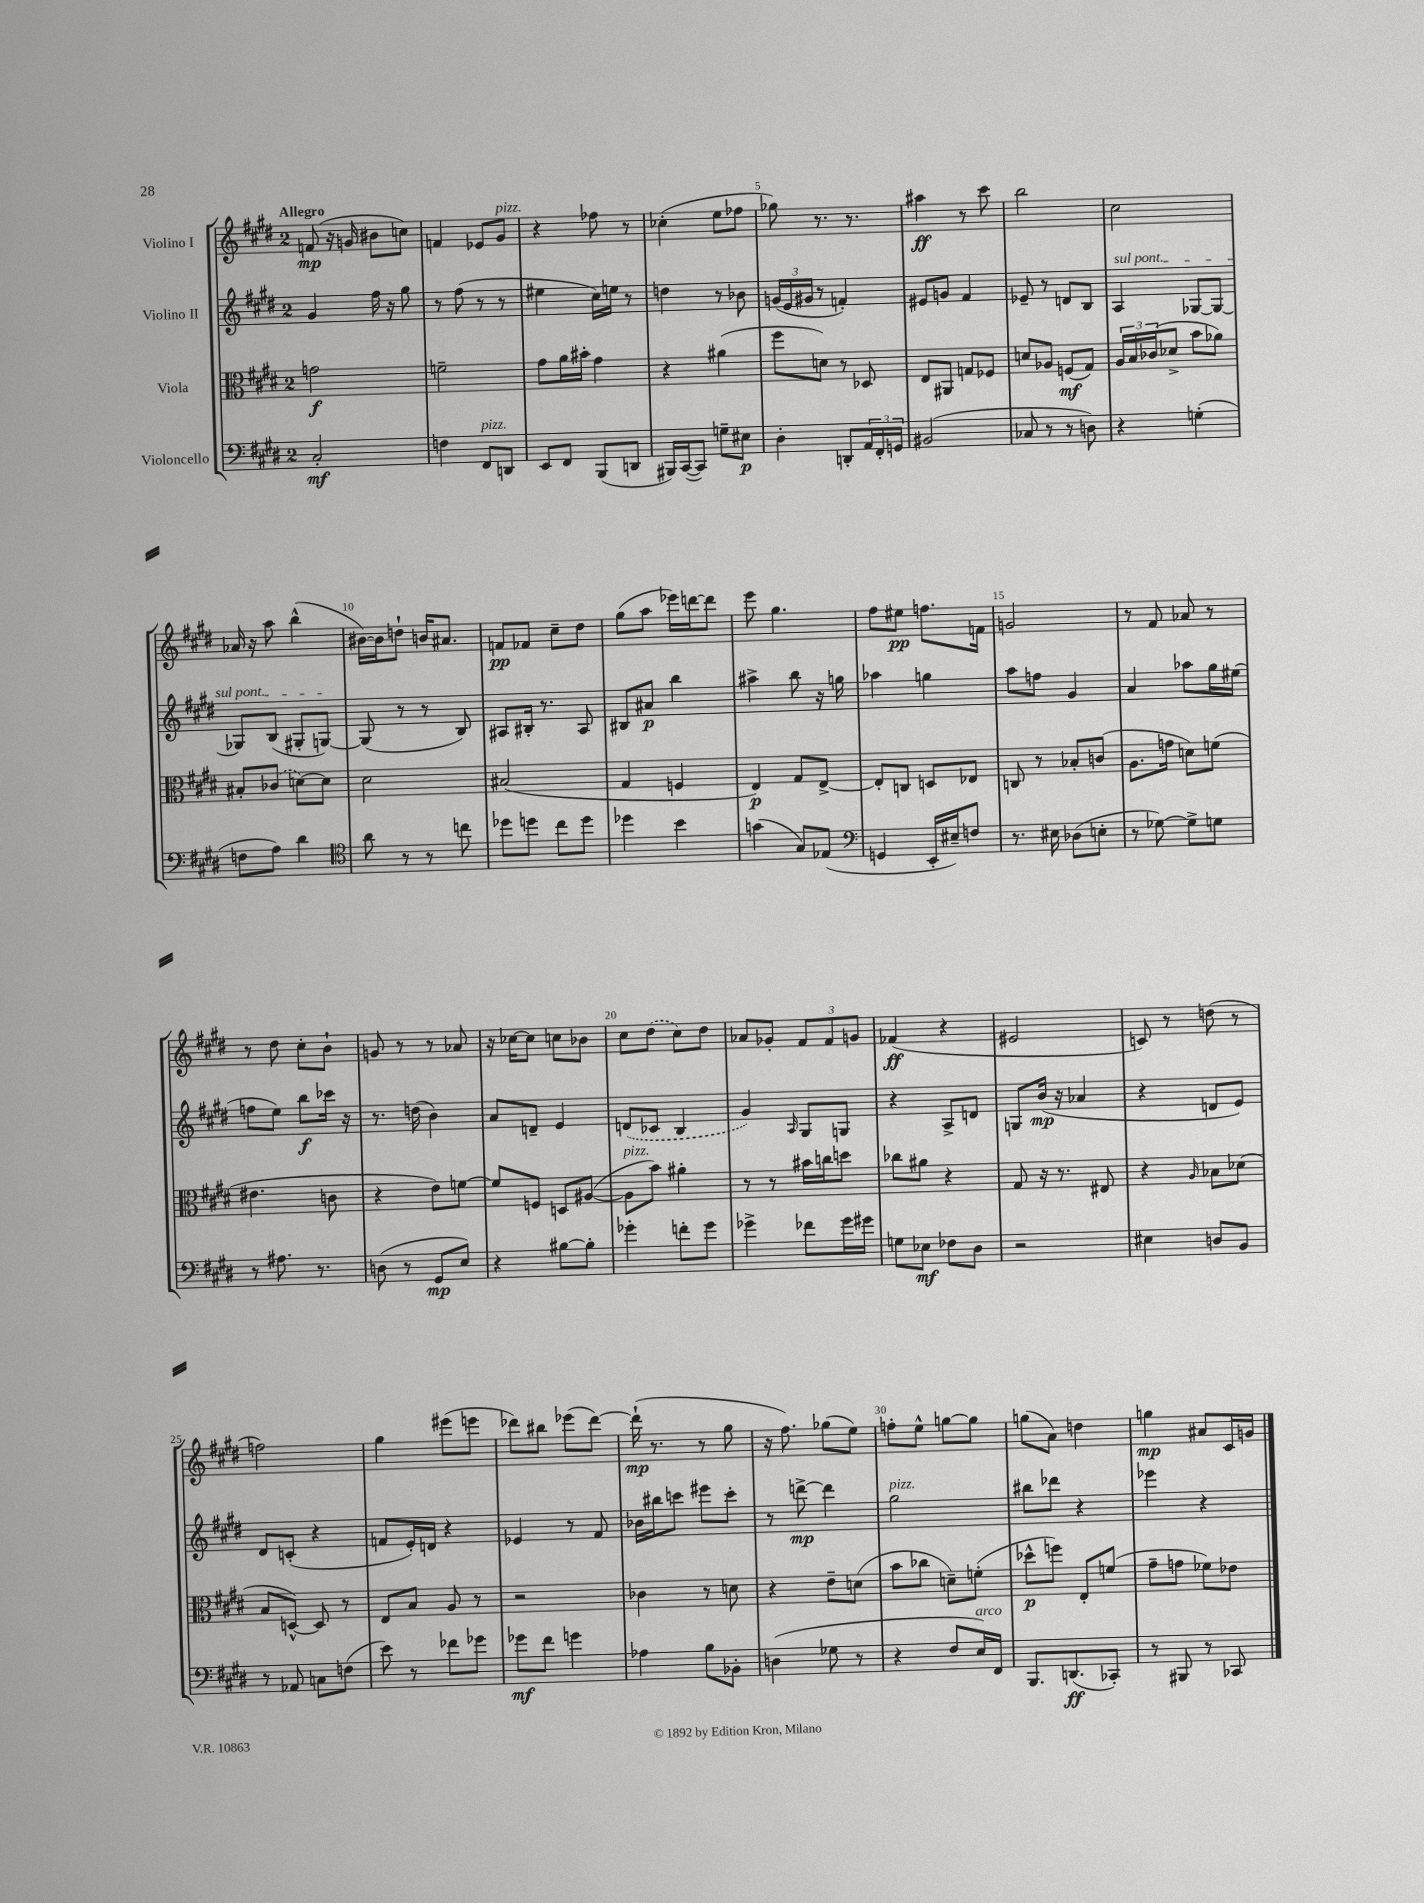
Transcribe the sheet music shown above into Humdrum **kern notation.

**kern	**dynam	**kern	**dynam	**kern	**dynam	**kern	**dynam
*part4	*part4	*part3	*part3	*part2	*part2	*part1	*part1
*staff4	*staff4	*staff3	*staff3	*staff2	*staff2	*staff1	*staff1
*I"Violoncello	*	*I"Viola	*	*I"Violino II	*	*I"Violino I	*
*clefF4	*	*clefC3	*	*clefG2	*	*clefG2	*
*k[f#c#g#d#]	*	*k[f#c#g#d#]	*	*k[f#c#g#d#]	*	*k[f#c#g#d#]	*
*M2/4	*	*M2/4	*	*M2/4	*	*M2/4	*
=1	=1	=1	=1	=1	=1	=1	=1
!	!	!	!	!	!	!LO:TX:a:B:t=Allegro	!
2C#'/	mf	2gn\	f	4g#/	.	(8fn/	mp
.	.	.	.	.	.	16r	.
.	.	.	.	.	.	16gn/	.
.	.	.	.	16ff#\	.	8b#X\L	.
.	.	.	.	16r	.	.	.
.	.	.	.	8gg#\	.	8ccn\J)	.
=2	=2	=2	=2	=2	=2	=2	=2
4Fn\	.	2fn~\	.	8r	.	4fn/	.
.	.	.	.	(8ff#\	.	.	.
!LO:TX:a:i:t=pizz.	!	!	!	!	!	!	!
8FF#/L	.	.	.	8r	.	8e-X/L	.
!	!	!	!	!	!	!LO:TX:a:i:t=pizz.	!
8DDn/J	.	.	.	8r	.	8g#/J	.
=3	=3	=3	=3	=3	=3	=3	=3
8EE/L	.	8g#\L	.	4ee#X\	.	4r	.
8FF#/J	.	16a\L	.	.	.	.	.
.	.	16b#X'\JJ	.	.	.	.	.
(8BBB/L	.	4g#\	.	16cc#\LL)	.	8ff-X\	.
.	.	.	.	16een\JJ	.	.	.
8DDn/J	.	.	.	8r	.	8r	.
=4	=4	=4	=4	=4	=4	=4	=4
16BBB#X/LL)	.	4r	.	4ddn\	.	(4cc-X'\	.
([16CC#/J	.	.	.	.	.	.	.
8CC#/J])	.	.	.	.	.	.	.
8Gn~\L	.	(4a#X\	.	8r	.	8ee\L	.
8E#X\J	p	.	.	8b-X\	.	8ff-X\J	.
=5	=5	=5	=5	=5	=5	=5	=5
4D#'\	.	8ff#\L	.	(24gn/LL	.	8gg-X\)	.
.	.	.	.	24e/	.	.	.
.	.	.	.	24g#X/JJ	.	.	.
.	.	8dn\J)	.	8r	.	8.r	.
8DDn'/L	.	8r	.	4fn'/)	.	.	.
.	.	.	.	.	.	8.r	.
24AA/L	.	8D-X/	.	.	.	.	.
24FF#'/	.	.	.	.	.	.	.
24GGn/JJ	.	.	.	.	.	.	.
=6	=6	=6	=6	=6	=6	=6	=6
(2BB#X/	.	8E/L	.	8e#X/L	.	4aa#X\	ff
.	.	8AA#X/J	.	8gn/J	.	.	.
.	.	8Gn/L	.	4f#/	.	8r	.
.	.	8F-X/J	.	.	.	8ccc#\	.
=7	=7	=7	=7	=7	=7	=7	=7
8C-X/	.	8dn/L	.	8e-X~/	.	2bb\	.
8r	.	8A-X/J	.	8r	.	.	.
8r	.	(8Fn/L	mf	8dn/L	.	.	.
8Dn\)	.	8G#/J)	.	8B/J	.	.	.
=8	=8	=8	=8	=8	=8	=8	=8
!	!	!	!	!LO:TX:a:i:t=sul pont.	!	!	!
4r	.	24A/LL	.	4A/	.	2cc#\	.
.	.	24B/	.	.	.	.	.
.	.	(24c-X/J	.	.	.	.	.
.	.	8d-X^/J	.	.	.	.	.
(4Gn'\	.	8b\L	.	[8G-X/L	.	.	.
.	.	8a-X\J)	.	8G-/J_	.	.	.
!!LO:LB:g=z
=9	=9	=9	=9	=9	=9	=9	=9
8Fn\L	.	8B#X'/L	.	8G-X/L]	.	16a-X/	.
.	.	.	.	.	.	16r	.
8A\J)	.	(8c-X/J	.	(8B/J	.	8aa\	.
4d#\	.	[8dn\L)	.	8G#X'/L	.	(4bb^^\	.
.	.	8d\J]	.	[8Gn/J)	.	.	.
=10	=10	=10	=10	=10	=10	=10	=10
*clefC4	*	*	*	*	*	*	*
8a\	.	2d#\	.	(8G/]	.	[16b#X\LL)	.
.	.	.	.	.	.	16b#\J]	.
8r	.	.	.	8r	.	8ddn`\J	.
8r	.	.	.	8r	.	16bn/KL	.
.	.	.	.	.	.	8.a#X/J	.
8ccn\	.	.	.	8B/)	.	.	.
=11	=11	=11	=11	=11	=11	=11	=11
8dd-X\L	.	(2B#X/	.	8A#X/L	.	8fn/L	pp
8ddn\J	.	.	.	16B#X'/Jk	.	8f-X/J	.
.	.	.	.	8.r	.	.	.
8cc#\L	.	.	.	.	.	8cc#~\L	.
8dd\J	.	.	.	8A#/	.	8dd#\J	.
=12	=12	=12	=12	=12	=12	=12	=12
4dd-X\	.	4G#/	.	8B#X/L	.	(8gg#\L	.
.	.	.	.	8a#X/J	p	8aa\J	.
4b\	.	4Fn/	.	4bb\	.	16eee-X\LL)	.
.	.	.	.	.	.	[16dddn\J	.
.	.	.	.	.	.	8ddd\J]	.
=13	=13	=13	=13	=13	=13	=13	=13
(4gn\	.	4E/)	p	4aa#X^\	.	8eee\	.
.	.	.	.	.	.	4.gg#\	.
8G#/L)	.	8G#/L	.	8bb\	.	.	.
(8E-X/J	.	[8E^/J	.	16r	.	.	.
.	.	.	.	16ggn\	.	.	.
=14	=14	=14	=14	=14	=14	=14	=14
*clefF4	*	*	*	*	*	*	*
4GGn/	.	8E'/L]	.	4aa-X\	.	8ff#\L	.
.	.	8Cn/J	.	.	.	8ee#X\J	pp
16EE'/LL	.	8Dn/L	.	4ggn\	.	8.ffn\L	.
16E#X~/J)	.	.	.	.	.	.	.
8Fn/J	.	8E-X/J	.	.	.	.	.
.	.	.	.	.	.	16fn\Jk	.
=15	=15	=15	=15	=15	=15	=15	=15
8.r	.	8Cn/	.	8aa\L	.	2gn/	.
.	.	8r	.	8ffn\J	.	.	.
16E#X\	.	.	.	.	.	.	.
(8D-X\L	.	8B-X'/L	.	4g#/	.	.	.
8En'\J	.	(8cn/J	.	.	.	.	.
=16	=16	=16	=16	=16	=16	=16	=16
8r	.	8.A\L	.	4a/	.	8r	.
[8G-X\)	.	.	.	.	.	8f#/	.
.	.	16gn\Jk	.	.	.	.	.
8G-^\L]	.	8dn\L)	.	8aa-X\L	.	8a-X/	.
8Gn\J	.	(8fn\J	.	16gg#\L	.	8r	.
.	.	.	.	(16ee#X\JJ	.	.	.
!!LO:LB:g=z
=17	=17	=17	=17	=17	=17	=17	=17
8r	.	4.e#X\	.	8ffn\L	.	8r	.
8.A#X\	.	.	.	8ee\J)	.	8dd#\	.
.	.	.	.	8bb\L	f	8cc#'\L	.
8.r	.	.	.	.	.	.	.
.	.	8cn\	.	16ccc-X\Jk	.	8b`\J	.
.	.	.	.	16r	.	.	.
=18	=18	=18	=18	=18	=18	=18	=18
(8Dn\	.	4r	.	8.r	.	8gn/	.
8r	.	.	.	.	.	8r	.
.	.	.	.	(16ddn\	.	.	.
8GG#/L	mp	8e\L)	.	4b\)	.	8r	.
8E/J)	.	[8fn\J	.	.	.	8a-X/	.
=19	=19	=19	=19	=19	=19	=19	=19
4r	.	8f/L]	.	8a/L	.	16r	.
.	.	.	.	.	.	[16cc-X\KL	.
.	.	8Fn/J	.	8dn~/J	.	8cc-\J]	.
[8B#X\L	.	8Dn/L	.	4e/	.	8ccn\L	.
8B#'\J]	.	([8A#X/J	.	.	.	8b-X\J	.
=20	=20	=20	=20	=20	=20	=20	=20
!	!	!LO:TX:a:i:t=pizz.	!	!	!	!	!
4g-X'\	.	8A#\L]	.	(8dn/L	.	8cc#\L	.
.	.	8b\J)	.	8c-X/J	.	(8dd#\J	.
8fn'\L	.	4a#X'\	.	4B/	.	8cc#\L)	.
8g-\J	.	.	.	.	.	8dd#\J	.
=21	=21	=21	=21	=21	=21	=21	=21
4g-X^\	.	8r	.	4g#/)	.	8a-X/L	.
.	.	8r	.	.	.	8g-X'/J	.
.	.	.	.	16qqA/	.	.	.
8f-X\L	.	16b#X\LL	.	8G#/L	.	12f#/L	.
.	.	16ccn\J	.	.	.	.	.
.	.	.	.	.	.	12f#/	.
16g-\L	.	8ddn\J	.	8Gn/J	.	.	.
.	.	.	.	.	.	12gn/J	.
16g#X\JJ	.	.	.	.	.	.	.
=22	=22	=22	=22	=22	=22	=22	=22
8Gn\L	.	8cc-X\L	.	4r	.	(4f-X/	ff
8E-X\J	mf	8a#X\J	.	.	.	.	.
8F-X\L	.	4r	.	8A^/L	.	4r	.
8D#\J	.	.	.	8dn/J	.	.	.
=23	=23	=23	=23	=23	=23	=23	=23
2r	.	8G#/	.	8Gn/L	.	2e#X/	.
.	.	16r	.	(16b/Jk	mp	.	.
.	.	8.r	.	16r	.	.	.
.	.	.	.	4a-X/	.	.	.
.	.	8E#X/	.	.	.	.	.
=24	=24	=24	=24	=24	=24	=24	=24
4E#X\	.	4r	.	4r	.	8cn/)	.
.	.	.	.	.	.	8r	.
.	.	16qqA/	.	.	.	.	.
8Dn/L	.	8B-X\L	.	8dn/L	.	(8ddn\	.
8BB/J	.	(8d-X\J	.	8e/J)	.	8r	.
!!LO:LB:g=z
=25	=25	=25	=25	=25	=25	=25	=25
8r	.	8B/L	.	8d#/L	.	2ffn\)	.
8AA-X/	.	[8Dn^^/J)	.	(8cn'/J	.	.	.
8Cn\L	.	8D/]	.	4r	.	.	.
(8Fn\J	.	8r	.	.	.	.	.
=26	=26	=26	=26	=26	=26	=26	=26
8e\)	.	8E/L	.	8fn/L	.	4gg#\	.
8r	.	8B/J	.	16e'/L)	.	.	.
.	.	.	.	16dn/JJ	.	.	.
8f-X\L	.	8A/	.	4r	.	(8eee#X\L	.
8g-X\J	.	8r	.	.	.	8eeen\J	.
=27	=27	=27	=27	=27	=27	=27	=27
8g-X\L	mf	2r	.	4e-X/	.	8ddd-X\L)	.
8f#\J	.	.	.	.	.	8bb#X\J	.
4gn\	.	.	.	8r	.	(8eee-X\L	.
.	.	.	.	8f#/	.	[8ddd-\J)	.
=28	=28	=28	=28	=28	=28	=28	=28
4A-X\	.	4c-X\	.	16b-X\LL	.	(16ddd-`\]	mp
.	.	.	.	16bb#X\J	.	8.r	.
.	.	.	.	8cccn\J	.	.	.
8B\L	.	8r	.	8eee#X\L	.	8r	.
8BB-X'\J	.	8dn\	.	8ccc'\J	.	8gg#\	.
=29	=29	=29	=29	=29	=29	=29	=29
(4Dn\	.	4r	.	8r	.	16r	.
.	.	.	.	.	.	8.ff#\)	.
.	.	.	.	[8dddn^\	mp	.	.
8G-X\	.	8e~\L	.	4ddd\]	.	(8gg-X\L	.
8r	.	(8dn\J	.	.	.	8ee\J)	.
=30	=30	=30	=30	=30	=30	=30	=30
!	!	!	!	!LO:TX:a:i:t=pizz.	!	!	!
4r	.	8b\L	.	2gg#\	.	8ffn'\L	.
.	.	8cc-X\J	.	.	.	8ee^^\J	.
8F#/L	.	8dn~\L)	.	.	.	[8ggn\L	.
!LO:TX:a:i:t=arco	!	!	!	!	!	!	!
16E/L)	.	(8fn'\J	.	.	.	8gg\J]	.
16FF#/JJ	.	.	.	.	.	.	.
=31	=31	=31	=31	=31	=31	=31	=31
8.BBB/L	.	8dd-X^^\L	p	8bb#X\L	.	(8ggn\L	.
.	.	8ffn\J)	.	8ddd-X\J	.	8a\J)	.
(8.DDn/	ff	.	.	.	.	.	.
.	.	8E'/L	.	4r	.	4ddn\	.
8CC-X'/J)	.	(8fn/J	.	.	.	.	.
=32	=32	=32	=32	=32	=32	=32	=32
8r	.	8g#~\L	.	4eee-X\	.	4ggn\	mp
8BBB#X/	.	8gn\J	.	.	.	.	.
8r	.	8f-X\L)	.	4r	.	8a#X/L	.
8CC-X/	.	8e-X\J	.	.	.	16c#/L	.
.	.	.	.	.	.	16gn/JJ	.
==	==	==	==	==	==	==	==
*-	*-	*-	*-	*-	*-	*-	*-
